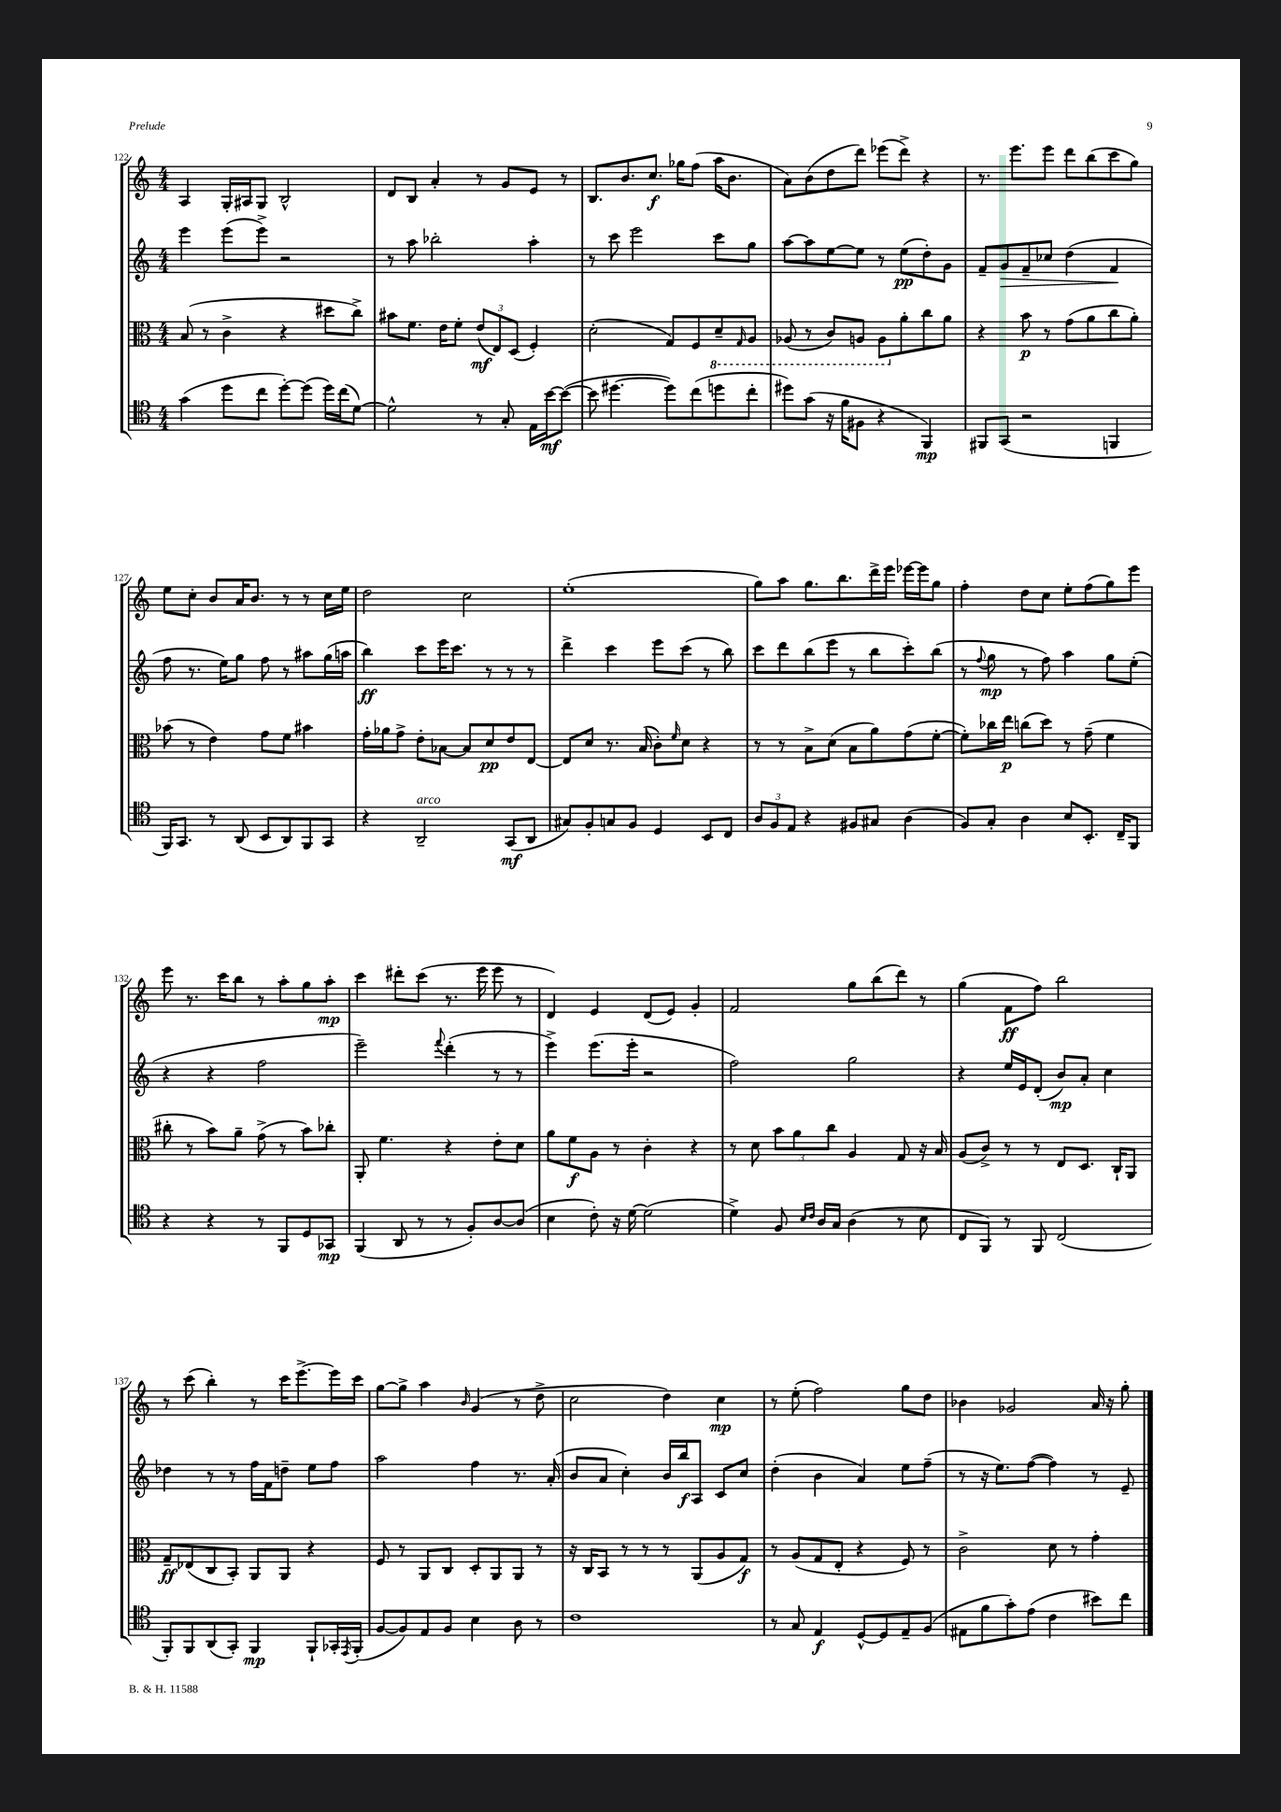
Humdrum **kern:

**kern	**dynam	**kern	**dynam	**kern	**dynam	**kern	**dynam
*part4	*part4	*part3	*part3	*part2	*part2	*part1	*part1
*staff4	*staff4	*staff3	*staff3	*staff2	*staff2	*staff1	*staff1
*clefC4	*	*clefC3	*	*clefG2	*	*clefG2	*
*k[]	*	*k[]	*	*k[]	*	*k[]	*
*M4/4	*	*M4/4	*	*M4/4	*	*M4/4	*
=122	=122	=122	=122	=122	=122	=122	=122
(4g\	.	(8B/	.	4eee\	.	4A/	.
.	.	8r	.	.	.	.	.
8dd\L	.	4c^\	.	(8eee\L	.	16G'/LL	.
.	.	.	.	.	.	16A#X/J	.
8cc\J	.	.	.	8eee^\J)	.	8G/J	.
[8dd'\L)	.	4r	.	2r	.	2B^^/	.
(8dd\J]	.	.	.	.	.	.	.
16dd\LL)	.	8dd#X\L	.	.	.	.	.
(16cc\J	.	.	.	.	.	.	.
[8d\J)	.	8cc^\J)	.	.	.	.	.
=123	=123	=123	=123	=123	=123	=123	=123
2d^^\]	.	8b#X\L	.	8r	.	8d/L	.
.	.	8.f\J	.	8aa\	.	8B/J	.
.	.	.	.	2bb-X'\	.	4a'/	.
.	.	16e\KL	.	.	.	.	.
.	.	8f'\J	.	.	.	.	.
8r	.	(12e/L	mf	.	.	8r	.
.	.	12E/)	.	.	.	.	.
8G'/	.	.	.	.	.	8g/L	.
.	.	(12D/J	.	.	.	.	.
16E\LL	.	4F'/)	.	4aa'\	.	8e/J	.
[16b\J	mf	.	.	.	.	.	.
(8b\J_	.	.	.	.	.	8r	.
=124	=124	=124	=124	=124	=124	=124	=124
8b\]	.	(2d'\	.	8r	.	8.B/L	.
[4.dd#X\	.	.	.	8ccc\	.	.	.
.	.	.	.	.	.	8.b/	.
.	.	.	.	2eee\	.	.	.
.	.	.	.	.	.	8.cc/J	f
8dd#\L])	.	8G/L)	.	.	.	.	.
.	.	.	.	.	.	16gg-X\KL	.
(8cc\	.	8F/	.	.	.	(8ff\J	.
*	*	*8ba	*	*	*	*	*
8ddn\	.	8D~/	.	8ccc\L	.	16aa\KL	.
.	.	.	.	.	.	8.b\J	.
.	.	16qqGG/	.	.	.	.	.
8cc'\J	.	8AA/J	.	8gg\J	.	.	.
=125	=125	=125	=125	=125	=125	=125	=125
8dd#X\L)	.	(8AA-X/	.	[8aa\L	.	8a\L)	.
(8g\J	.	8r	.	8aa\]	.	(8b\	.
16r	.	8C/L)	.	[8ee\	.	8dd\	.
16f\KL	.	.	.	.	.	.	.
8F#X\J	.	8AAn/J	.	8ee\J]	.	8ddd\J)	.
4r	.	8AA\L	.	8r	.	(8eee-X\L	.
*	*	*X8ba	*	*	*	*	*
.	.	8a'\	.	(8ee\L	pp	8ddd^\J)	.
4FF/)	mp	8cc\	.	8dd'\)	.	4r	.
.	.	8a\J	.	8g\J	.	.	.
=126	=126	=126	=126	=126	=126	=126	=126
8FF#X/L	.	4r	.	8f~/L	.	8.r	.
!	!	!	!	!	!LO:HP:b	!	!
(8GG/J	.	.	.	8g/	>	.	.
.	.	.	.	.	.	8.eee\L	.
2r	.	8b\	p	8f~/	.	.	.
.	.	8r	.	8cc-X/J	.	8eee\J	.
.	.	(8g\L	.	(4dd\	.	8ddd\L	.
.	.	8a\	.	.	.	(8bb\	.
4FFn/	.	8cc\	.	4f/	.	8ccc\	.
.	.	8a'\J)	.	.	.	8gg\J)	.
.	.	.	.	.	]	.	.
!!LO:LB:g=z
=127	=127	=127	=127	=127	=127	=127	=127
16FF/KL)	.	(8b-X\	.	8ff\	.	8ee\L	.
8.GG/J	.	.	.	.	.	.	.
.	.	8r	.	8.r	.	8cc'\J	.
8r	.	4e\)	.	.	.	8b/L	.
.	.	.	.	16ee\KL)	.	.	.
(8AA/	.	.	.	8gg\J	.	16a/K	.
.	.	.	.	.	.	8.b/J	.
8BB/L	.	8g\L	.	8ff\	.	.	.
8AA/)	.	8f\J	.	8r	.	8r	.
8FF/	.	4b#X\	.	8aa#X\L	.	8r	.
8GG/J	.	.	.	(16gg\L	.	16cc\LL	.
.	.	.	.	16aan\JJ	.	16ee\JJ	.
=128	=128	=128	=128	=128	=128	=128	=128
4r	.	16g'\LL	.	4bb\)	ff	2dd\	.
.	.	16a-X\J	.	.	.	.	.
.	.	8g^\J	.	.	.	.	.
!LO:TX:a:i:t=arco	!	!	!	!	!	!	!
2AA~/	.	8e'\L	.	8ccc\L	.	.	.
.	.	[8B-X\J	.	16eee\K	.	.	.
.	.	.	.	8.ccc\J	.	.	.
.	.	8B-/L]	.	.	.	2cc\	.
.	.	8d/	pp	8r	.	.	.
(8GG/L	mf	8e/	.	8r	.	.	.
8AA/J	.	[8E/J	.	8r	.	.	.
=129	=129	=129	=129	=129	=129	=129	=129
8G#X/L)	.	8E/L]	.	4ddd^\	.	(1ee'	.
8F'/	.	8d/J	.	.	.	.	.
8Gn/	.	8.r	.	4ccc\	.	.	.
8F/J	.	.	.	.	.	.	.
.	.	(16B/	.	.	.	.	.
4D/	.	8c'\L)	.	8eee\L	.	.	.
.	.	16qqf/	.	.	.	.	.
.	.	8d\J	.	(8ccc\J	.	.	.
8BB/L	.	4r	.	8r	.	.	.
8C/J	.	.	.	8bb\)	.	.	.
=130	=130	=130	=130	=130	=130	=130	=130
12A/L	.	8r	.	8ccc\L	.	8gg\L)	.
12F/	.	.	.	.	.	.	.
.	.	8r	.	8ddd\	.	8aa\J	.
12E/J	.	.	.	.	.	.	.
4r	.	8B^\L	.	(8bb\	.	8.gg\L	.
.	.	(8d\J	.	8eee\J	.	.	.
.	.	.	.	.	.	8.bb\	.
8F#X/L	.	8B\L	.	8r	.	.	.
8G#X/J	.	8a\)	.	8bb\L	.	16ddd^\L	.
.	.	.	.	.	.	16eee\JJ	.
(4A\	.	(8g\	.	8ccc'\)	.	[16eee-X\LL	.
.	.	.	.	.	.	16eee-\J]	.
.	.	[8f'\J	.	(8bb\J	.	8gg\J	.
=131	=131	=131	=131	=131	=131	=131	=131
8F/L)	.	8f'\L])	.	8r	.	4ff'\	.
.	.	.	.	8qqff/	.	.	.
8G'/J	.	16cc-X\L	.	8gg\	mp	.	.
.	.	16ee\JJ	p	.	.	.	.
4A\	.	(8ccn\L	.	8r	.	8dd\L	.
.	.	8dd\J)	.	8ff\)	.	8cc\J	.
8B/L	.	8r	.	4aa\	.	8ee'\L	.
8.BB'/J	.	(8g~\	.	.	.	(8ff\	.
.	.	4f\	.	8gg\L	.	8gg\)	.
16C~/KL	.	.	.	.	.	.	.
8FF/J	.	.	.	(8ee'\J	.	8eee\J	.
!!LO:LB:g=z
=132	=132	=132	=132	=132	=132	=132	=132
4r	.	8cc#X'\	.	4r	.	8eee\	.
.	.	8r	.	.	.	8.r	.
4r	.	8b\L)	.	4r	.	.	.
.	.	.	.	.	.	16ccc\KL	.
.	.	8a~\J	.	.	.	8bb\J	.
8r	.	(8g^\	.	2ff\	.	8r	.
8FF/L	.	8r	.	.	.	8aa'\L	.
8D/	.	8b\L)	.	.	.	8gg\	.
8GG-X/J	mp	8cc-X'\J	.	.	.	8aa'\J	mp
=133	=133	=133	=133	=133	=133	=133	=133
(4FF/	.	8AA'/	.	2eee~\)	.	4ccc\	.
.	.	4.f\	.	.	.	.	.
8AA/	.	.	.	.	.	8ddd#X'\L	.
8r	.	.	.	.	.	(8ccc\J	.
.	.	.	.	8qqfff/	.	.	.
8r	.	4r	.	(4ddd'\	.	8.r	.
8F'/L)	.	.	.	.	.	.	.
.	.	.	.	.	.	16eee\	.
[8A/	.	8e'\L	.	8r	.	8eee\	.
(8A/J]	.	8d\J	.	8r	.	8r	.
=134	=134	=134	=134	=134	=134	=134	=134
4B\	.	8a\L	.	4eee^\)	.	4d/)	.
.	.	8f\	f	.	.	.	.
8c'\)	.	8A\J	.	(8.eee\L	.	4e/	.
16r	.	8r	.	.	.	.	.
[16d\	.	.	.	16eee'\Jk	.	.	.
(2d\]	.	4c'\	.	2r	.	(8d/L	.
.	.	.	.	.	.	8e/J)	.
.	.	4r	.	.	.	4g'/	.
=135	=135	=135	=135	=135	=135	=135	=135
4d^\)	.	8r	.	2ff\)	.	2f/	.
.	.	8d\	.	.	.	.	.
8F/	.	12b\L	.	.	.	.	.
.	.	12a\	.	.	.	.	.
16qqB/LL	.	.	.	.	.	.	.
16qqc/JJ	.	.	.	.	.	.	.
16A/LL	.	.	.	.	.	.	.
.	.	12cc\J	.	.	.	.	.
16G/JJ	.	.	.	.	.	.	.
(4A\	.	4A/	.	2gg\	.	8gg\L	.
.	.	.	.	.	.	(8bb\	.
8r	.	8G/	.	.	.	8ddd\J)	.
8B\	.	16r	.	.	.	8r	.
.	.	16B/	.	.	.	.	.
=136	=136	=136	=136	=136	=136	=136	=136
8C/L	.	(8A/L	.	4r	.	(4gg\	.
8FF/J)	.	8c^/J)	.	.	.	.	.
8r	.	8r	.	16ee/LL	.	8f\L	ff
.	.	.	.	16e/J	.	.	.
8FF/	.	8r	.	(8d'/J	.	8ff\J)	.
(2C/	.	8E/L	.	8b/L)	mp	2bb\	.
.	.	8.D/J	.	8a'/J	.	.	.
.	.	.	.	4cc\	.	.	.
.	.	16C`/KL	.	.	.	.	.
.	.	8AA/J	.	.	.	.	.
!!LO:LB:g=z
=137	=137	=137	=137	=137	=137	=137	=137
8FF'/L)	.	8G~/L	ff	4dd-X\	.	8r	.
8FF/	.	(8E-X/	.	.	.	(8ccc\	.
(8AA/	.	8C/	.	8r	.	4bb'\)	.
8GG'/J)	.	8BB'/J)	.	8r	.	.	.
4FF/	mp	8AA/L	.	16ff\LL	.	8r	.
.	.	.	.	16f\J	.	.	.
.	.	8AA/J	.	8ddn~\J	.	16ccc\KL	.
.	.	.	.	.	.	[8.eee^\	.
8FF`/L	.	4r	.	8ee\L	.	.	.
16GG-X'/L	.	.	.	8ff\J	.	16eee\L]	.
8qEE/	.	.	.	.	.	.	.
(16FF'/JJ	.	.	.	.	.	16ccc\JJ	.
=138	=138	=138	=138	=138	=138	=138	=138
[8F/L	.	8F/	.	2aa\	.	[8gg\L	.
8F/])	.	8r	.	.	.	8gg^\J]	.
8E/	.	8AA/L	.	.	.	4aa\	.
8F/J	.	8C/J	.	.	.	.	.
.	.	.	.	.	.	16qqb/	.
4B\	.	8D'/L	.	4ff\	.	(4g/	.
.	.	8AA/	.	.	.	.	.
8A\	.	8AA/J	.	8.r	.	8r	.
8r	.	8r	.	.	.	8dd^\	.
.	.	.	.	(16a'/	.	.	.
=139	=139	=139	=139	=139	=139	=139	=139
1c	.	16r	.	8b/L	.	2cc\	.
.	.	16C/KL	.	.	.	.	.
.	.	8BB/J	.	8a/J	.	.	.
.	.	8r	.	4cc'\)	.	.	.
.	.	8r	.	.	.	.	.
.	.	8r	.	16b/LL	.	4dd\)	.
.	.	.	.	16bb/J	f	.	.
.	.	(8AA/L	.	8A/J	.	.	.
.	.	8A/	.	8c/L	.	4cc\	mp
.	.	8G/J)	f	8cc/J	.	.	.
=140	=140	=140	=140	=140	=140	=140	=140
8r	.	8r	.	(4dd'\	.	8r	.
8G/	.	(8A/L	.	.	.	(8ee'\	.
4E/	f	8G/	.	4b\	.	2ff\)	.
.	.	8E'/J	.	.	.	.	.
[8D^^/L	.	4r	.	4a/)	.	.	.
8D/]	.	.	.	.	.	.	.
8E~/	.	8F/)	.	8ee\L	.	8gg\L	.
(8F/J	.	8r	.	(8ff~\J	.	8dd\J	.
=141	=141	=141	=141	=141	=141	=141	=141
8E#X\L	.	2c^\	.	8r	.	4b-X\	.
8f\	.	.	.	16r	.	.	.
.	.	.	.	8.ee\L)	.	.	.
8g'\)	.	.	.	.	.	2g-X/	.
(8e\J	.	.	.	([8ff\J	.	.	.
4c\	.	8d\	.	4ff\])	.	.	.
.	.	8r	.	.	.	.	.
8b#X\L)	.	4g'\	.	8r	.	16a/	.
.	.	.	.	.	.	16r	.
8cc\J	.	.	.	8e~/	.	8gg'\	.
==	==	==	==	==	==	==	==
*-	*-	*-	*-	*-	*-	*-	*-
